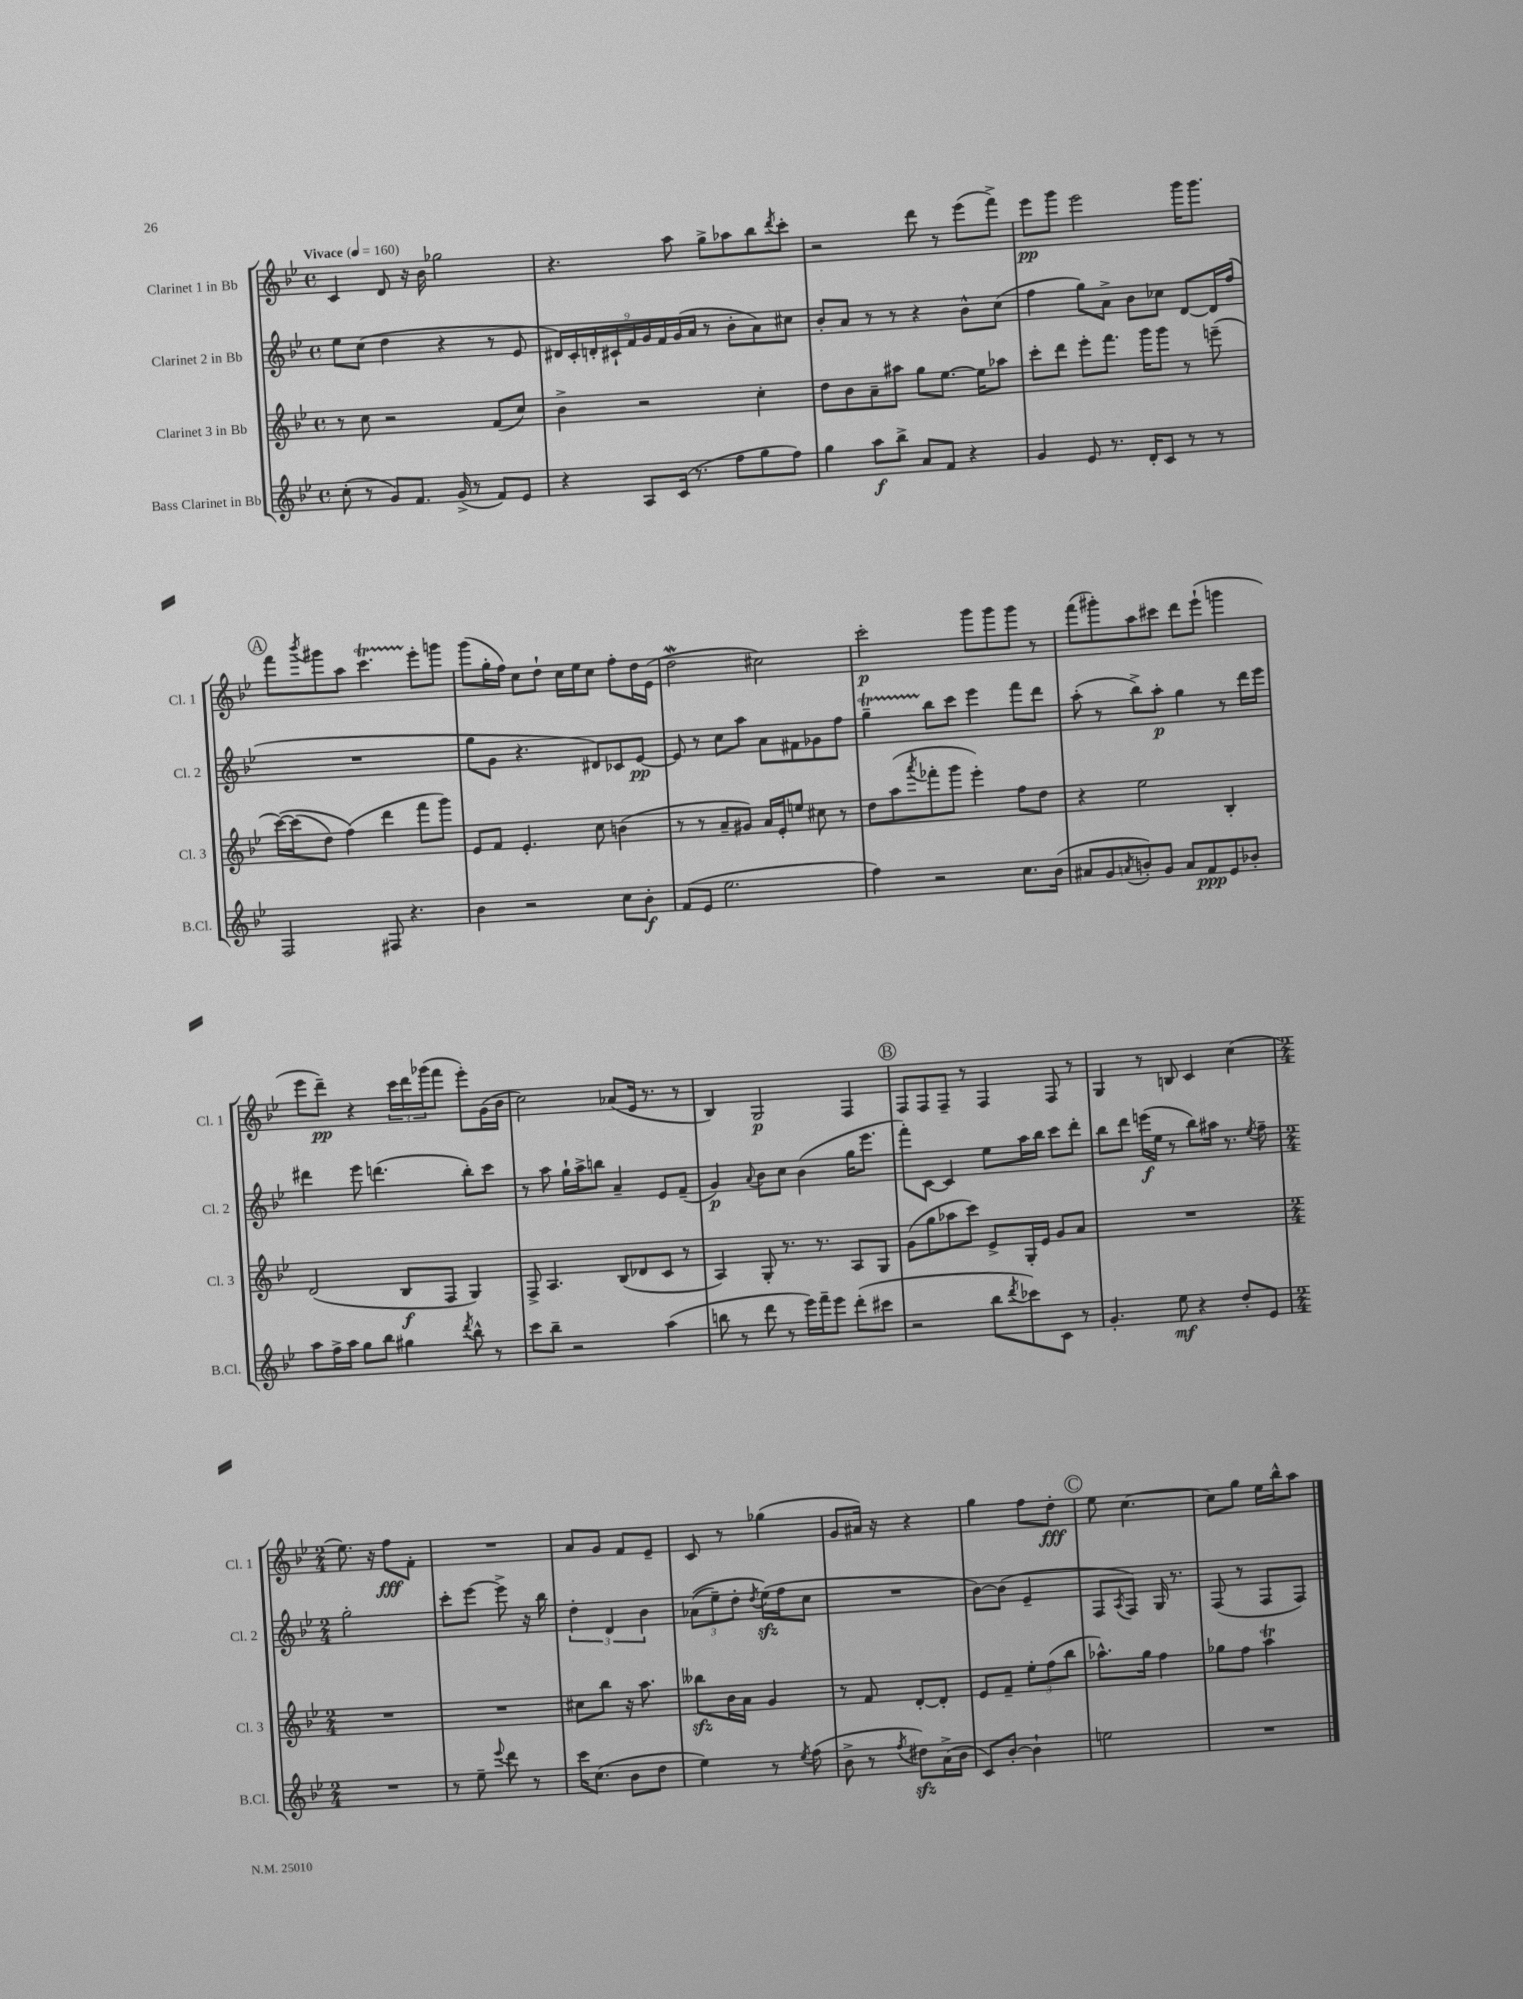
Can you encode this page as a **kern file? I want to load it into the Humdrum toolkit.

**kern	**kern	**kern	**kern
*staff4	*staff3	*staff2	*staff1
*clefG2	*clefG2	*clefG2	*clefG2
*k[b-e-]	*k[b-e-]	*k[b-e-]	*k[b-e-]
*M4/4	*M4/4	*M4/4	*M4/4
*met(c)	*met(c)	*met(c)	*met(c)
*MM160	*MM160	*MM160	*MM160
(8cc'	8r	8ee-	4c
8r	8cc	(8cc	.
8g)	2r	4dd	8d
8.f	.	.	16r
.	.	.	16b-
.	.	4r	2gg-
(16g^	.	.	.
8r	.	.	.
8f)	(8f	8r	.
8e-	8cc)	8e-	.
=	=	=	=
4r	4b-^	18d#)	4.r
.	.	18c'	.
.	.	18d'	.
.	.	18c#`	.
.	.	18f	.
8A	2r	.	.
.	.	18g	.
.	.	18f	.
(16c	.	.	8aa
.	.	(18g	.
8.r	.	.	.
.	.	18a	.
.	.	8r	8gg^
8ff	.	8b-'	8aa-
8gg	4cc'	8a)	8bb-
.	.	.	8qddd
8ff)	.	8cc#	8ccc'
=	=	=	=
4gg	8dd	8b-'	2r
.	8b-	8a	.
8aa	8a~	8r	.
8bb-^	8aa#	8r	.
8a	8gg	4r	8ddd
8f	[8.ee-	.	8r
4r	.	8b-^^	(8eee-
.	16ee-]	.	.
.	8aa-	(8cc	8fff^)
=	=	=	=
4g	8ccc'	4ff	8eee-
.	8ddd	.	8ggg
8e-	8eee-'	8gg)	2eee-
8.r	8.fff	8a^	.
.	.	8b-	.
16d'	16ggg	.	.
8c	8ggg	8cc-	.
8r	8r	[8d	16ggg
.	.	.	8.ggg
8r	(8eee~	16d]	.
.	.	(16ff	.
=	=	=	=
2F	&([16ccc)	1r	8fff
.	(16ccc]	.	.
.	.	.	8qbbb-
.	8dd)	.	8ggg#
.	(4ff&)	.	8aa
.	.	.	4.ccc
8F#	4ddd	.	.
4.r	.	.	.
.	8fff	.	8eee-'
.	8ggg)	.	8ggg
=	=	=	=
4b-	8e-	8gg	(8ggg
.	8f	8g	16gg'
.	.	.	16ff)
2r	4.e-'	4.r	8cc
.	.	.	8dd`
.	.	.	16cc
.	.	.	16ee-
.	8cc	8d#)	8cc
8cc	(4b	8c-	8ff'
8b-'	.	[8e-	16dd
.	.	.	(16e-
=	=	=	=
(8f	8r	8e-]	2dd
8e-	8r	8r	.
2.ee-	8a~	8cc	.
.	8g#)	8aa	.
.	16a	8a	2cc#)
.	16e-'	.	.
.	8ee	8f#	.
.	8cc#	8g-	.
.	8r	8ff	.
=	=	=	=
4ff)	8dd	4gg~	2ccc'
.	(8aa	.	.
.	8qaaa	.	.
2r	8fff-'	8bb-	.
.	8ggg	8ccc	.
.	4eee-')	4eee-	8ggg
.	.	.	8ggg
8.cc	8ff	8fff	8ggg
.	8dd	8ddd	8r
(16b-	.	.	.
=	=	=	=
8a#	4r	(8aa'	(8fff
8g	.	8r	8ggg#')
8qa	.	.	.
8b')	2ee-	8bb-^)	8aa
8g	.	8aa'	8ccc#
8a	.	4gg	8ddd
8f	.	.	(8eee-`
8e-	4B-'	8r	4ggg
8b-'	.	16ddd	.
.	.	16eee-	.
=	=	=	=
8aa	(2d	4ddd#	8eee-
16ff^	.	.	8ddd~)
16aa	.	.	.
8gg	.	8eee-	4r
8bb-	.	(4.ddd	.
4gg#	8B-	.	24ccc
.	.	.	24ddd
.	.	.	(24ggg-
.	8F	.	8fff
8qddd	.	.	.
8bb-^^	4G)	8bb-')	8eee-')
8r	.	8ccc	(16g
.	.	.	16b-
=	=	=	=
8ccc	8F^	8r	2cc)
8bb-~	4.A	8aa	.
2r	.	16gg`	.
.	.	16aa^	.
.	.	8bb	.
.	(8B-	4a~	(8a-
.	8d-	.	16e-
.	.	.	8.r
(4aa	8c	8e-	.
.	8r	(8f~	8r
=	=	=	=
8bb	4A)	4g)	4B-)
8r	.	.	.
.	.	8qqa	.
8ddd	8G'	8b-	2G
8r	8.r	8cc	.
16eee-)	.	(4b-	.
16fff~	8.r	.	.
8eee-	.	.	.
(8ddd'	8A	16gg	4F
.	.	8.eee-	.
8ccc#	8G	.	.
=	=	=	=
2r	(8g	8fff')	8F
.	8gg	[8c	8F
.	8aa-	4c]	8F~
.	8ccc)	.	8r
8bb-	8e-^	8ee-	4F
8qddd	.	.	.
8ccc-)	16G'	16aa	.
.	16e-	16bb-	.
8c	8g	8ccc	8F
8r	8a	8ddd'	8r
=	=	=	=
4.g'	1r	8bb-	4G
.	.	8ddd	.
.	.	(16eee	8r
.	.	16ee-	.
8ee-	.	8r	8B
4r	.	8bb-)	4c
.	.	16aa#	.
.	.	8.r	.
8dd'	.	.	(4cc
.	.	8qee-	.
8e-	.	8ff~	.
=	=	=	=
*M2/4	*M2/4	*M2/4	*M2/4
2r	2r	2gg'	8.ee-)
.	.	.	16r
.	.	.	8ff
.	.	.	8f'
=	=	=	=
8r	2r	8ccc'	2r
8ee-~	.	[8eee-	.
8qqeee-	.	.	.
8ddd	.	8eee-^]	.
8r	.	16r	.
.	.	16bb-	.
=	=	=	=
16ccc	8cc#	6dd'	8a
(8.cc	.	.	.
.	8bb-	.	8g
.	.	6d	.
8b-	16r	.	8f
.	8.aa	.	.
.	.	6b-	.
8dd	.	.	8e-~
=	=	=	=
4ee-)	8bb--	&((12a-	8c
.	.	12ee-~)	.
.	16b-	.	8r
.	.	12dd'	.
.	16a	.	.
.	.	8qdd	.
8r	4g	(16ee-&)	(4gg-
.	.	16ff	.
8qee-	.	.	.
(8ff	.	8cc	.
=	=	=	=
8b-^	8r	2r	8g
8r	8f	.	16a#)
.	.	.	16r
8qff	.	.	.
8dd#)	[8d'	.	4r
(16a^	8d']	.	.
16b-	.	.	.
=	=	=	=
8c)	8e-	[8b-)	4gg
[8b-'	8f~	(8b-]	.
4b-`]	12ee-'	4e-~	8ff
.	(12ff	.	.
.	.	.	8dd'
.	12bb-	.	.
=	=	=	=
2ee	8.aa-^^)	8F	8ee-
.	.	8qA	.
.	.	8F)	[4.cc
.	16gg	.	.
.	4ff	16G	.
.	.	8.r	.
=	=	=	=
2r	8gg-	(8F	8cc]
.	8ff	8r	8gg
.	4aa	8F	16ee-
.	.	.	16bb-^^
.	.	8F)	8aa
==	==	==	==
*-	*-	*-	*-
